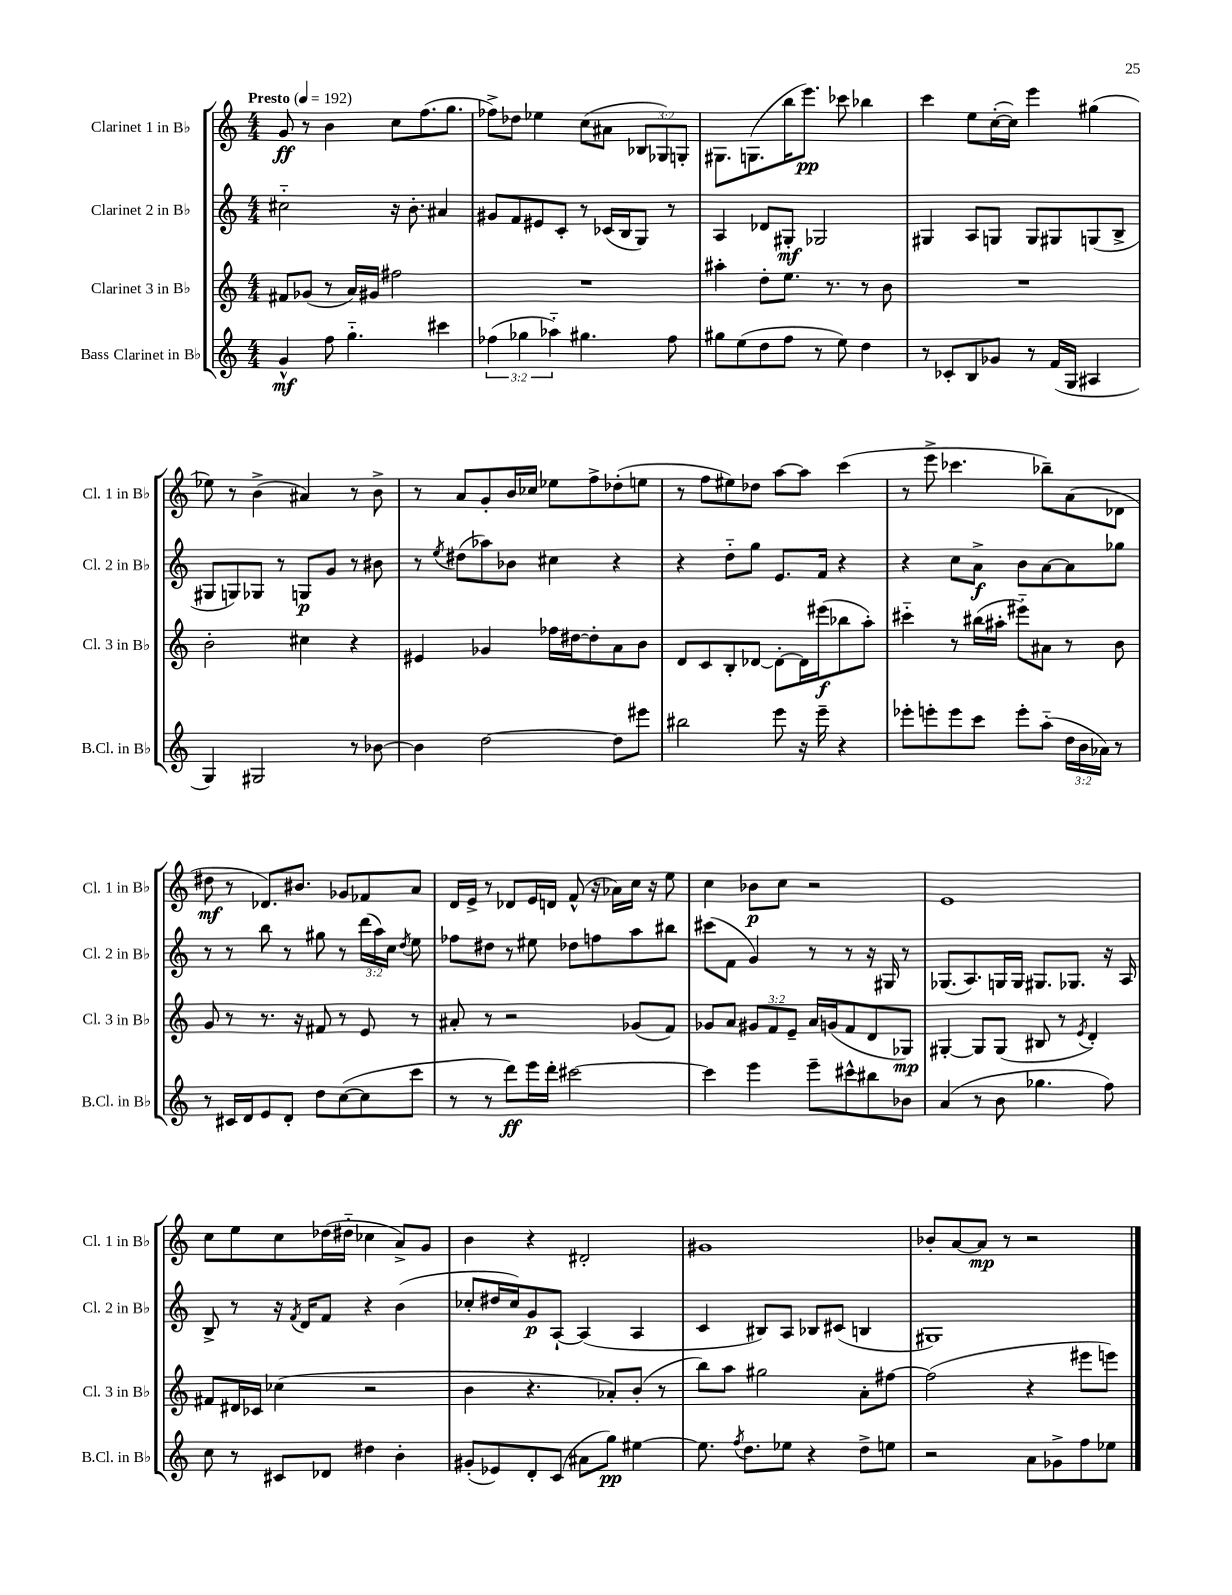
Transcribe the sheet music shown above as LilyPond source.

<<
\new StaffGroup <<
\new Staff = "s0" \with { instrumentName = "Clarinet 1 in Bb" shortInstrumentName = "Cl. 1 in Bb" } {
    \clef treble \key c \major \numericTimeSignature \time 4/4 \override Staff.TupletNumber.text = #tuplet-number::calc-fraction-text \tempo "Presto" 4 = 192
    \autoBeamOff g'8\ff r8 b'4 c''8[ f''8.( g''8.] |
    fes''8[->) des''8] ees''4 c''8[( ais'8] \tuplet 3/2 { bes8[ ges8) g8]-. } |
    gis8.[ g8.( b''16 e'''8.]\pp) ces'''8 bes''4 |
    c'''4 e''8[ c''16~-.( c''16]) e'''4 gis''4( |
    ees''8) r8 b'4->( ais'4) r8 b'8-> |
    r8 a'8[ g'8-. b'16 ces''16] ees''8[ f''8-> des''8-.( e''8] |
    r8 f''8[ eis''8) des''8] a''8[~ a''8] c'''4( |
    r8 e'''8-> ces'''4. bes''8[--) a'8( des'8] |
    dis''8\mf r8 des'8.[) bis'8.] ges'8[ fes'8 a'8] |
    d'16[ e'16]-> r8 des'8[ e'16 d'16] f'8-^( r16 aes'16[) c''16] r16 e''8 |
    c''4 bes'8[\p c''8] r2 |
    e'1 |
    c''8[ e''8 c''8 des''16( dis''16]-_ ces''4 a'8[->) g'8] |
    b'4 r4 dis'2-. |
    gis'1 |
    bes'8[-. a'8~ a'8]\mp r8 r2 \bar "|." |
}
\new Staff = "s1" \with { instrumentName = "Clarinet 2 in Bb" shortInstrumentName = "Cl. 2 in Bb" } {
    \clef treble \key c \major \numericTimeSignature \time 4/4 \override Staff.TupletNumber.text = #tuplet-number::calc-fraction-text
    \autoBeamOff cis''2-_ r16 b'8.-. ais'4 |
    gis'8[ f'8 eis'8 c'8]-. r8 ces'16[( b16 g8]) r8 |
    a4 des'8[ gis8]-.\mf ges2 |
    gis4 a8[ g8] g8[ gis8 g8( b8]-> |
    gis8[ g8) ges8] r8 g8[\p g'8] r8 bis'8 |
    r8 \acciaccatura { e''8 } dis''8[( aes''8) bes'8] cis''4 r4 |
    r4 d''8[-_ g''8] e'8.[ f'16] r4 |
    r4 c''8[ a'8]->\f b'8[ a'8~ a'8 ges''8] |
    r8 r8 b''8 r8 gis''8 r8 \tuplet 3/2 { d'''16[( a''16) c''16] } \acciaccatura { d''8 } e''8 |
    fes''8[ dis''8] r8 eis''8 des''8[ f''8 a''8 bis''8] |
    cis'''8[( f'8] g'4) r8 r8 r16 gis16 r8 |
    ges8.[( a8.) g16 g16] gis8.[ ges8.] r16 a16 |
    b8-> r8 r16 \acciaccatura { f'8 } d'16[ f'8] r4 b'4( |
    ces''8[-. dis''16 ces''16) g'8\p a8]~-! a4( a4 |
    c'4 bis8[) a8] bes8[ cis'8]( b4 |
    gis1) \bar "|." |
}
\new Staff = "s2" \with { instrumentName = "Clarinet 3 in Bb" shortInstrumentName = "Cl. 3 in Bb" } {
    \clef treble \key c \major \numericTimeSignature \time 4/4 \override Staff.TupletNumber.text = #tuplet-number::calc-fraction-text
    \autoBeamOff fis'8[ ges'8]( r8 a'16[) gis'16] fis''2 |
    R1 |
    ais''4-. d''8[-. e''8.] r8. r8 b'8 |
    R1 |
    b'2-. cis''4 r4 |
    eis'4 ges'4 fes''16[ dis''16~ dis''8-. a'8 b'8] |
    d'8[ c'8 b8-. des'8]~ des'8[~-. des'16 eis'''16\f( bes''8 a''8]-.) |
    cis'''4-_ r8 bis''16[( ais''16]-. eis'''8[-_) ais'8] r8 b'8 |
    g'8 r8 r8. r16 fis'8 r8 e'8 r8 |
    ais'8-. r8 r2 ges'8[( f'8]) |
    ges'8[ a'8] \tuplet 3/2 { gis'8[ f'8 e'8]-- } a'16[ g'16( f'8 d'8 ges8]\mp) |
    gis4~-. gis8[ gis8]( bis8 r8 \acciaccatura { e'8 } d'4-.) |
    fis'8[ dis'16 ces'16] ces''4( r2 |
    b'4 r4. aes'8[-.) b'8]-.( r8 |
    b''8[) a''8] gis''2 a'8[-. fis''8]~ |
    fis''2( r4 eis'''8[ e'''8]) \bar "|." |
}
\new Staff = "s3" \with { instrumentName = "Bass Clarinet in Bb" shortInstrumentName = "B.Cl. in Bb" } {
    \clef treble \key c \major \numericTimeSignature \time 4/4 \override Staff.TupletNumber.text = #tuplet-number::calc-fraction-text
    \autoBeamOff g'4-^\mf f''8 g''4.-_ cis'''4 |
    \tuplet 3/2 { fes''4( ges''4 aes''4-_) } gis''4. fes''8 |
    gis''8[ e''8( d''8 f''8] r8 e''8) d''4 |
    r8 ces'8[-. b8 ges'8] r8 f'16[( g16] ais4 |
    g4) gis2 r8 bes'8~ |
    bes'4 d''2~ d''8[ eis'''8] |
    bis''2 e'''8 r16 e'''16-- r4 |
    ees'''8[-. e'''8-. e'''8 c'''8] e'''8[-. a''8]-_( \tuplet 3/2 { d''16[ b'16 aes'16]) } r8 |
    r8 cis'16[ d'16 e'8 d'8]-. d''8[ c''8~( c''8 c'''8] |
    r8 r8 d'''8[\ff) e'''16 d'''16]-. cis'''2~ |
    cis'''4 e'''4 e'''8[-- cis'''8-^ bis''8 bes'8] |
    a'4( r8 b'8 ges''4. f''8) |
    c''8 r8 cis'8[ des'8] dis''4 b'4-. |
    gis'8[-.( ees'8) d'8-. c'8]( ais'8[ g''8]\pp) eis''4~ |
    eis''8. \acciaccatura { f''8 } d''8.[ ees''8] r4 d''8[-> e''8] |
    r2 a'8[ ges'8-> f''8 ees''8] \bar "|." |
}
>>
>>
\layout { \context { \Score \remove "Bar_number_engraver" } }
